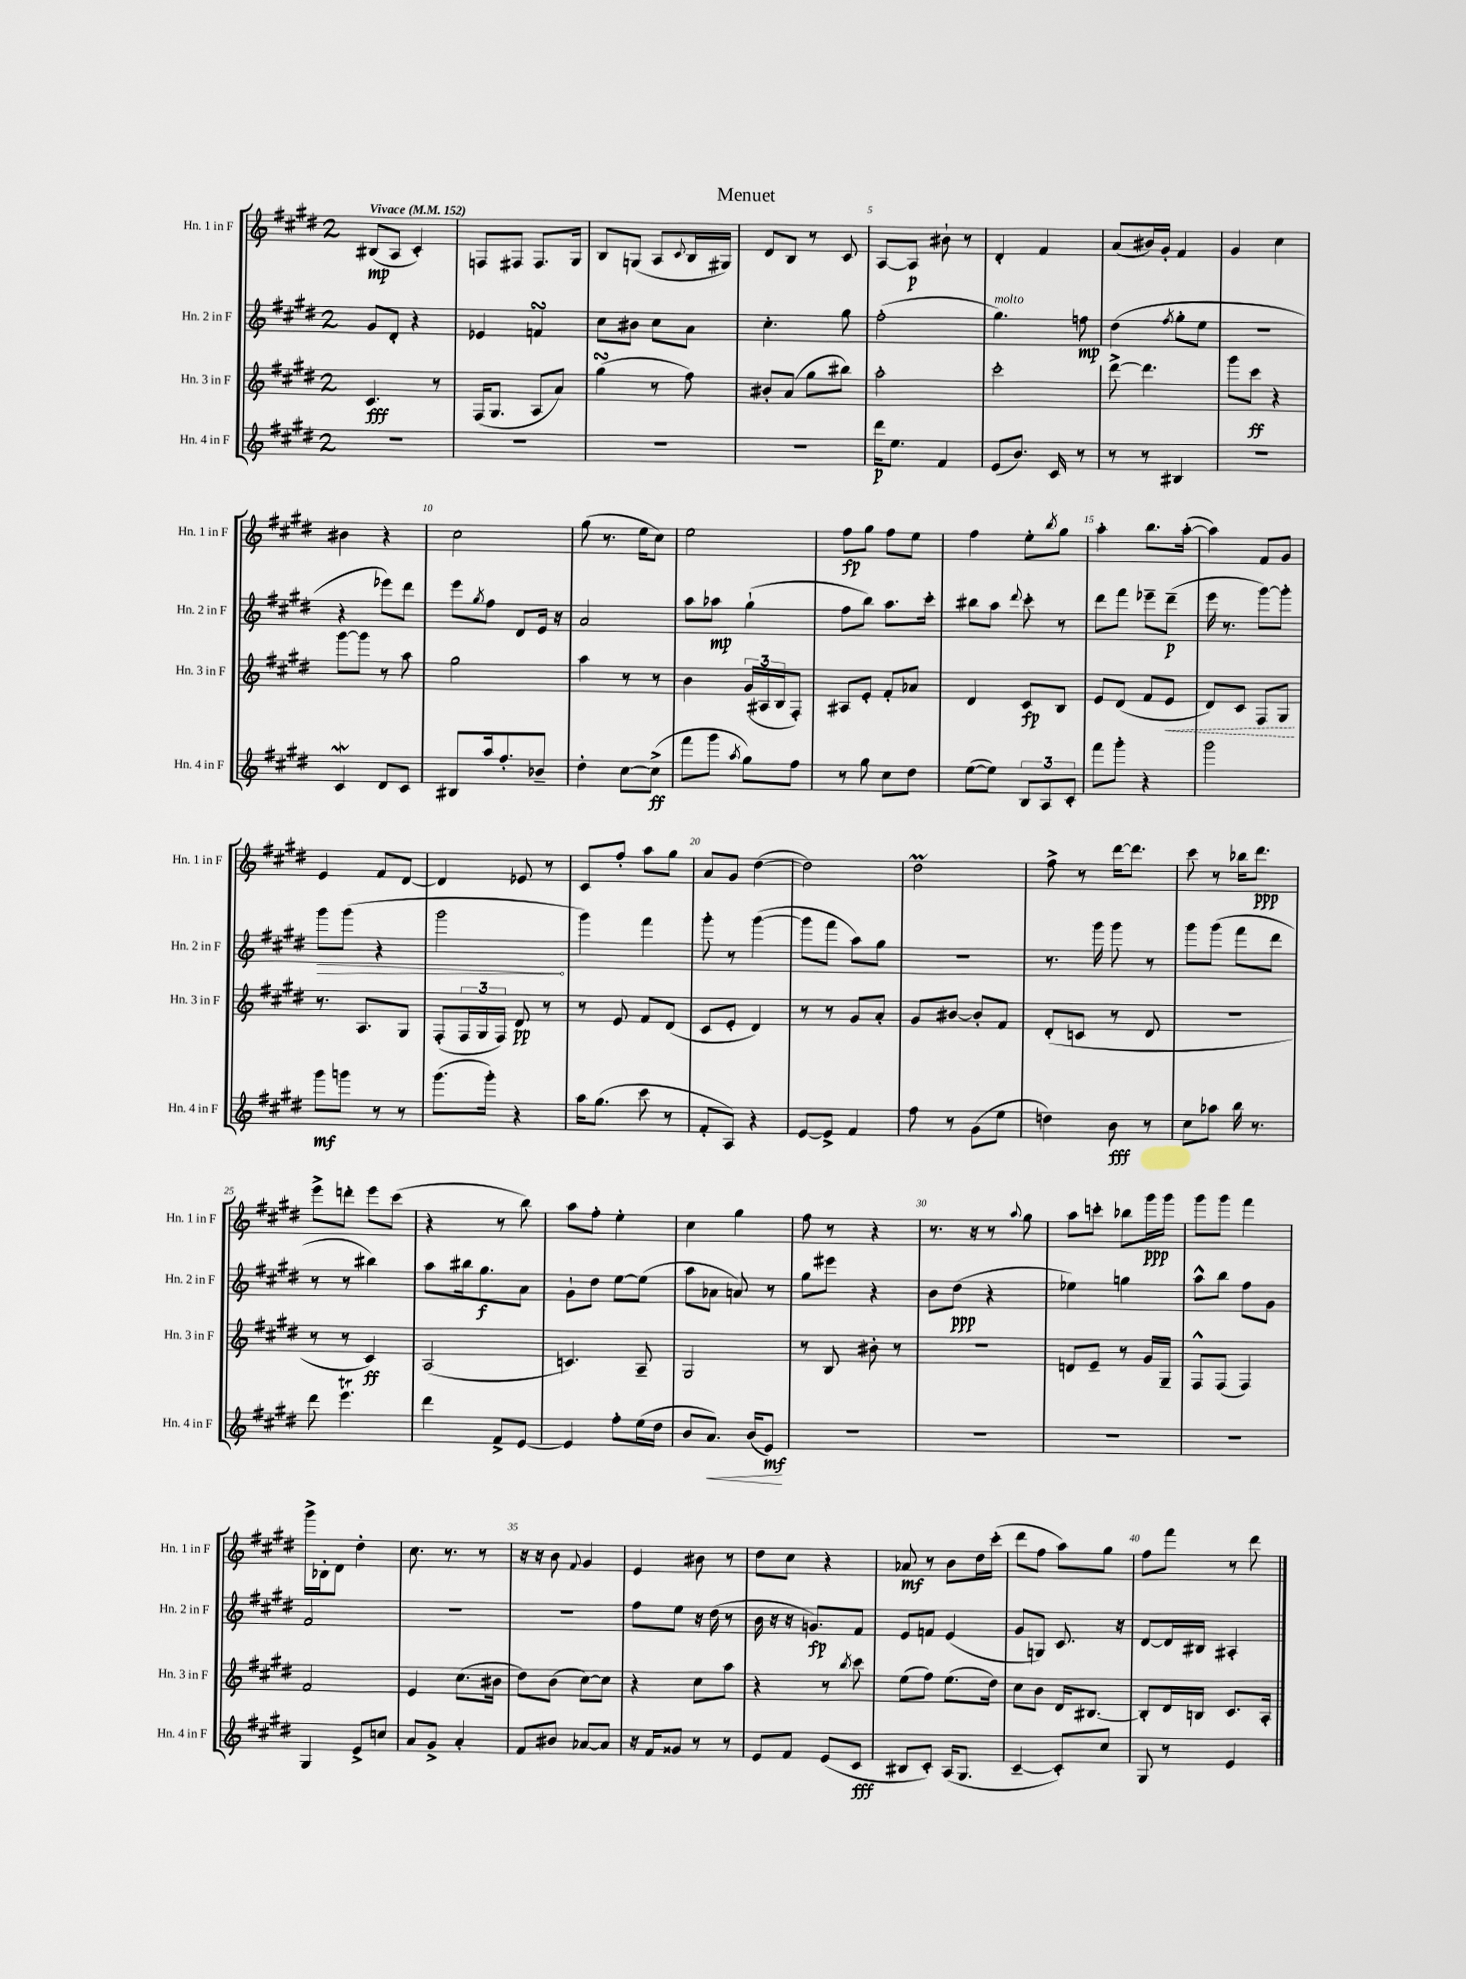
\header { title = "Menuet" }
<<
\new StaffGroup <<
\new Staff = "s0" \with { instrumentName = "Hn. 1 in F" shortInstrumentName = "Hn. 1 in F" } {
    \clef treble \key e \major \once \override Staff.TimeSignature.style = #'single-digit \time 2/4 \tempo "Vivace" 4 = 152
    bis8\mp( a8 cis'4-.) |
    f8 fis8 fis8. gis16 |
    b8 g8( a8 \appoggiatura { cis'8 } b16 gis16) |
    dis'8 b8 r8 cis'8 |
    a8~ a8\p bis'8-! r8 |
    dis'4-. fis'4 |
    a'8( bis'16) gis'16-. fis'4 |
    gis'4 cis''4 |
    bis'4 r4 |
    cis''2 |
    gis''8( r8. e''16 cis''8) |
    e''2 |
    fis''8\fp gis''8 fis''8 e''8 |
    fis''4 e''8-. \acciaccatura { b''8 } gis''8 |
    a''4-. b''8. a''16~-.( |
    a''4) fis'8 gis'8 |
    e'4 fis'8 dis'8~ |
    dis'4 ees'8 r8 |
    cis'8 fis''8-. a''8 gis''8 |
    a'8 gis'8 dis''4~( |
    dis''2) |
    dis''2\prall |
    fis''8-> r8 dis'''16~ dis'''8. |
    cis'''8 r8 bes''16 dis'''8.\ppp |
    e'''8-> d'''8-. e'''8 cis'''8( |
    r4 r8 b''8) |
    a''8 fis''8-. e''4-. |
    cis''4 gis''4 |
    fis''8 r8 r4 |
    r8. r16 r8 \appoggiatura { a''8 } gis''8 |
    a''8 c'''8-. bes''8 gis'''16\ppp gis'''16 |
    gis'''8 gis'''8 fis'''4 |
    gis'''16-> bes16-. dis'8 dis''4-. |
    cis''8. r8. r8 |
    r16 r16 b'8 \appoggiatura { fis'8 } gis'4 |
    e'4 bis'8 r8 |
    dis''8 cis''8 r4 |
    aes'8\mf r8 b'8 dis''16 cis'''16-.( |
    dis'''8 fis''8 a''8) gis''8 |
    fis''8 fis'''8 r8 dis'''8 \bar "|." |
}
\new Staff = "s1" \with { instrumentName = "Hn. 2 in F" shortInstrumentName = "Hn. 2 in F" } {
    \clef treble \key e \major \once \override Staff.TimeSignature.style = #'single-digit \time 2/4
    gis'8 dis'8-. r4 |
    ees'4 f'4\turn |
    cis''8 bis'8 cis''8 a'8 |
    cis''4.-. gis''8 |
    fis''2-.( |
    gis''4.^\markup { \italic "molto" }) f''8\mp |
    dis''4( \acciaccatura { fis''8 } gis''8-. e''8 |
    r2 |
    r4 ees'''8) dis'''8 |
    e'''8 \acciaccatura { gis''8 } fis''8 dis'8 e'16 r16 |
    a'2 |
    a''8 aes''8\mp gis''4-!( |
    fis''8 b''8) a''8. cis'''16-. |
    bis''8 a''8 \appoggiatura { dis'''8 } cis'''8-. r8 |
    dis'''8 fis'''8 ees'''8-- dis'''8--\p( |
    e'''16 r8. gis'''8~) gis'''8-. |
    \once \override Hairpin.circled-tip = ##t gis'''8\> gis'''8( r4 |
    gis'''2\! |
    gis'''4) fis'''4 |
    gis'''8-. r8 gis'''4~( |
    gis'''8 fis'''8 a''8) gis''8 |
    r2 |
    r8. gis'''16 gis'''8 r8 |
    gis'''8 gis'''8( fis'''8 dis'''8 |
    r8 r8 bis''4) |
    a''8 bis''16 gis''8.\f a'8 |
    gis'8-! dis''8 e''8~ e''8( |
    a''8 aes'8 a'8) r8 |
    gis''8 eis'''8 r4 |
    b'8 dis''8\ppp( r4 |
    ees''4) g''4 |
    a''8-^ b''8 fis''8 gis'8 |
    fis'2 |
    R2 |
    R2 |
    fis''8 e''8 r16 dis''16( r8 |
    b'16 r16 r16 g'8.\fp) fis'8 |
    e'8 f'8 e'4( |
    gis'8 g8) cis'8. r16 |
    dis'8~ dis'16 bis16 ais4-. \bar "|." |
}
\new Staff = "s2" \with { instrumentName = "Hn. 3 in F" shortInstrumentName = "Hn. 3 in F" } {
    \clef treble \key e \major \once \override Staff.TimeSignature.style = #'single-digit \time 2/4
    cis'4.\fff r8 |
    fis16( gis8. a8 a'8) |
    gis''4\turn( r8 fis''8) |
    bis'8-. a'8( gis''8 bis''8) |
    a''2-. |
    cis'''2-. |
    dis'''8~-> dis'''4. |
    gis'''8 cis'''8\ff r4 |
    gis'''8~ gis'''8 r8 a''8 |
    gis''2 |
    a''4 r8 r8 |
    b'4 \tuplet 3/2 { gis'16( ais16 b16 } fis8-.) |
    ais8 e'8-. fis'8-. aes'8 |
    dis'4 cis'8\fp b8 |
    e'8 dis'8( fis'8 \once \override Hairpin.style = #'dashed-line e'8\< |
    dis'8) cis'8 fis8 gis8\! |
    r8. a8. gis8 |
    fis8-.( \tuplet 3/2 { fis16 gis16 fis16) } dis'8\pp r8 |
    r8 e'8 fis'8 dis'8( |
    cis'8 e'8-. dis'4) |
    r8 r8 gis'8 a'8-. |
    gis'8 bis'8~ bis'8-. fis'8 |
    dis'8-.( c'8 r8 dis'8 |
    R2 |
    r8 r8 cis'4\ff) |
    a2( |
    c'4.) a8-- |
    gis2 |
    r8 b8 bis'8-. r8 |
    R2 |
    d'8 e'8-- r8 gis'16 gis16-- |
    fis8-^ fis8( fis4) |
    fis'2 |
    e'4 cis''8.( bis'16 |
    dis''8) b'8( cis''8~) cis''8 |
    r4 cis''8 a''8 |
    r4 r8 \acciaccatura { b''8 } cis'''8 |
    e''8( fis''8) e''8.( dis''16) |
    cis''8 b'8 dis'16 bis8.~ |
    bis8-. dis'16 b16 cis'8. a16-. \bar "|." |
}
\new Staff = "s3" \with { instrumentName = "Hn. 4 in F" shortInstrumentName = "Hn. 4 in F" } {
    \clef treble \key e \major \once \override Staff.TimeSignature.style = #'single-digit \time 2/4
    R2 |
    R2 |
    R2 |
    R2 |
    dis'''16\p e''8. fis'4 |
    e'8( b'8.) cis'16 r8 |
    r8 r8 bis4 |
    R2 |
    cis'4\mordent dis'8 cis'8 |
    bis8 a''16 fis''8.-. bes'8-- |
    dis''4-. cis''8~ cis''8->\ff( |
    fis'''8 gis'''8 \acciaccatura { a''8 } gis''8) fis''8 |
    r8 gis''8 cis''8 dis''8 |
    e''8~( e''8) \tuplet 3/2 { b8 a8 cis'8-. } |
    fis'''8 gis'''8-. r4 |
    gis'''2 |
    gis'''8\mf g'''8 r8 r8 |
    gis'''8.( gis'''16-.) r4 |
    a''16 gis''8.( cis'''8 r8 |
    fis'8-. a8) r4 |
    e'8~ e'8-> fis'4 |
    fis''8 r8 gis'8( e''8 |
    d''4) b'8\fff r8 |
    cis''8 aes''8 b''16 r8. |
    dis'''8 e'''4.\trill |
    dis'''4 fis'8-> e'8~ |
    e'4 fis''8-. e''16( dis''16 |
    b'8 a'8.\<) b'16( e'8\mf\!) |
    R2 |
    R2 |
    R2 |
    R2 |
    gis4 e'8-> c''8 |
    a'8 gis'8-> a'4-. |
    fis'8 bis'8 aes'8~ aes'8 |
    r16 fis'16 gisis'8 r8 r8 |
    e'8 fis'8 e'8( cis'8\fff |
    bis8 cis'8-.) a16( gis8. |
    cis'4~-- cis'8-.) cis''8 |
    gis8 r8 e'4 \bar "|." |
}
>>
>>
\layout { \context { \Score \override BarNumber.break-visibility = ##(#f #t #t) barNumberVisibility = #(every-nth-bar-number-visible 5) } }
